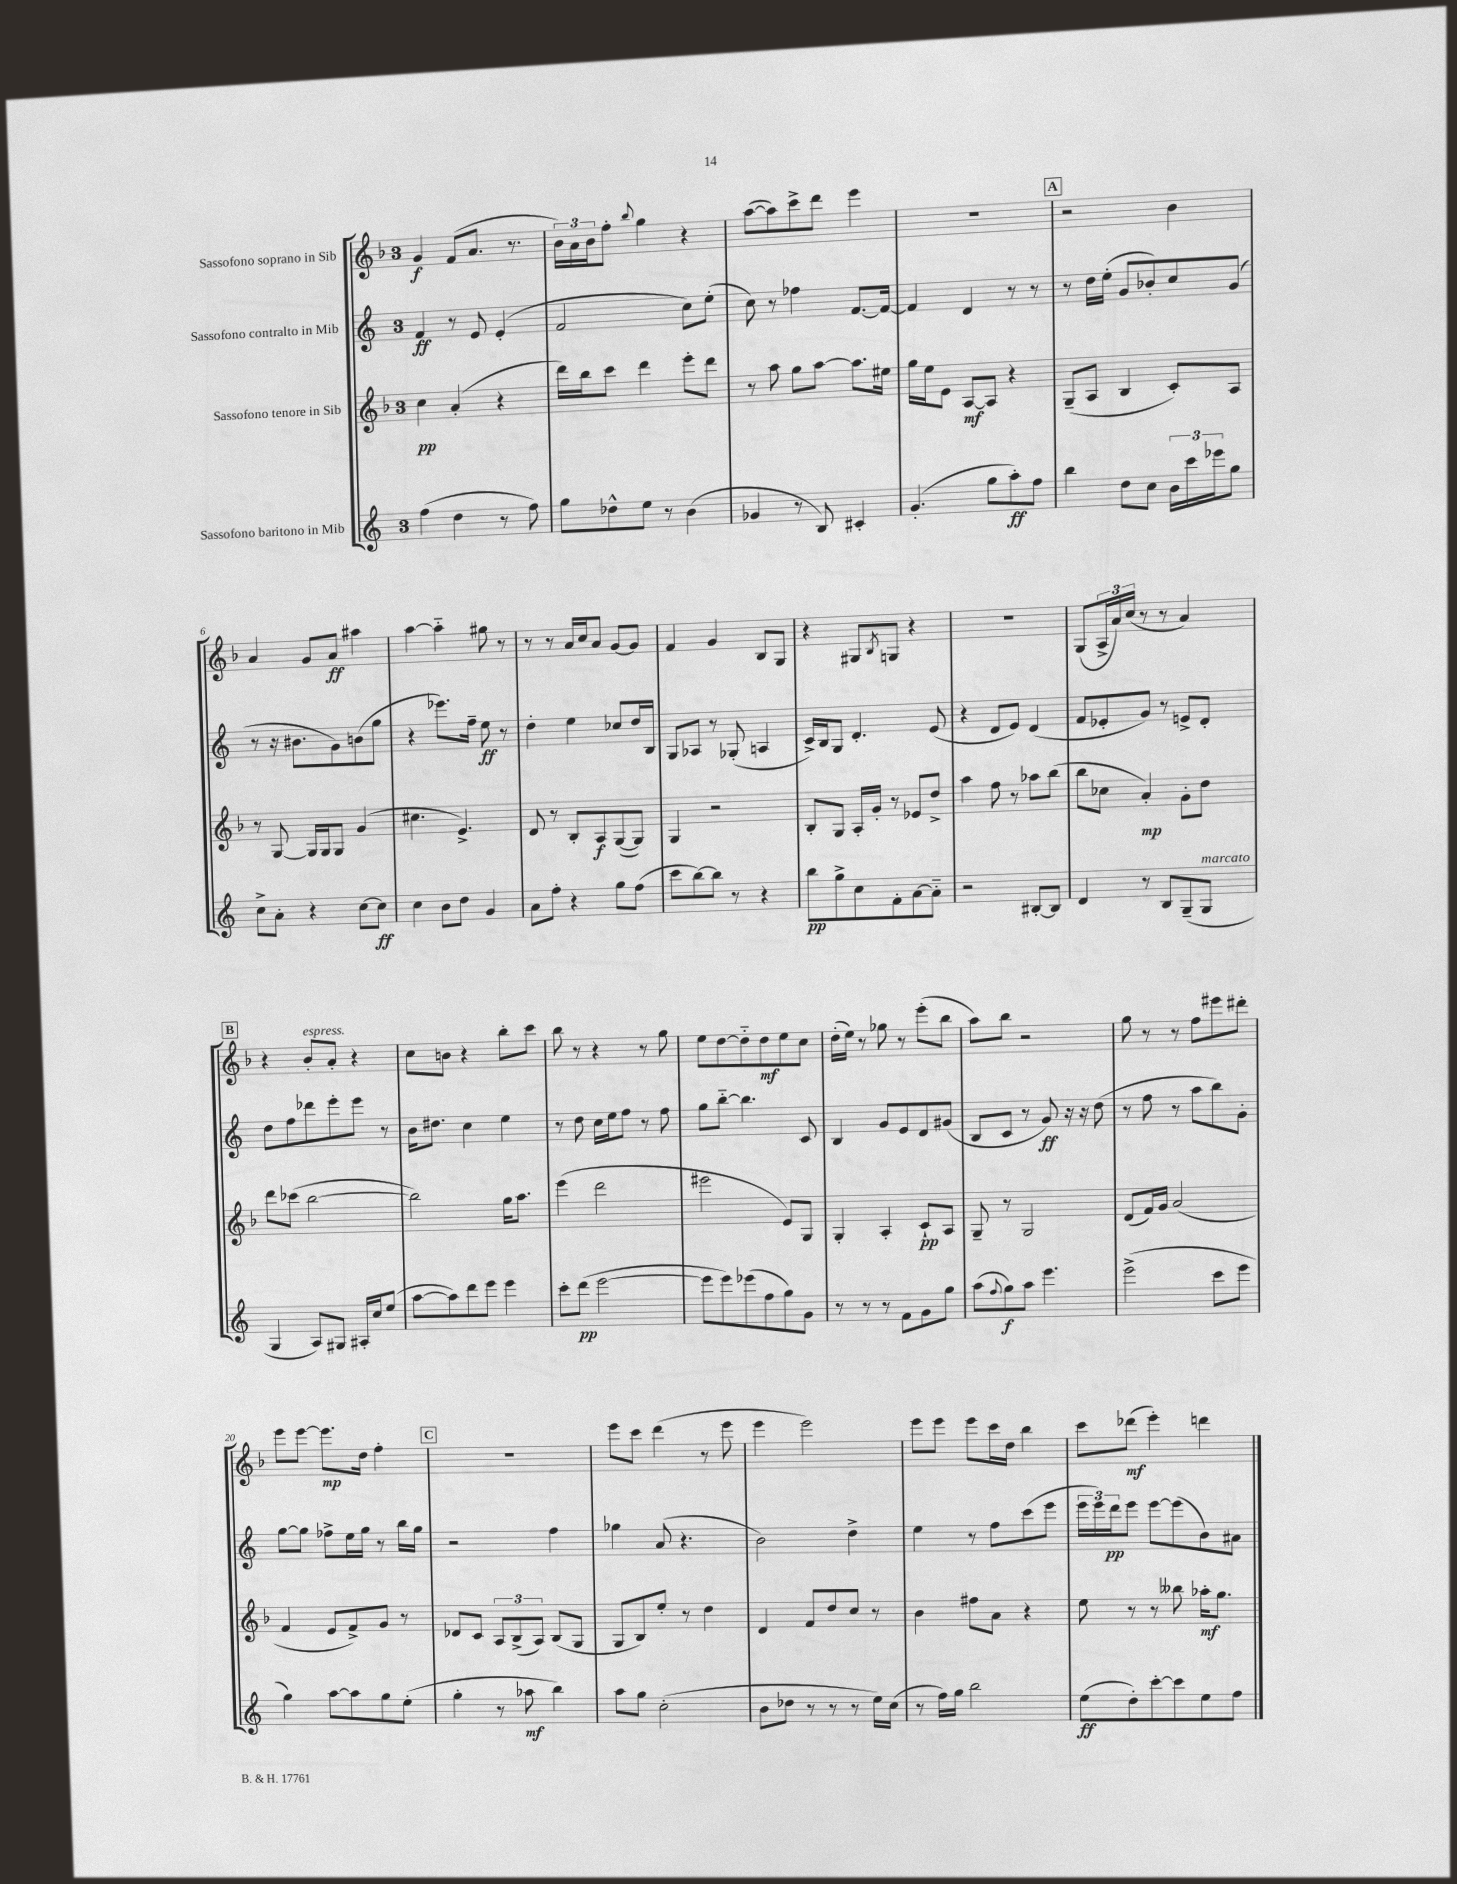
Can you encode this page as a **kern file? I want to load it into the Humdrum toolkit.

**kern	**kern	**kern	**kern
*staff4	*staff3	*staff2	*staff1
*clefG2	*clefG2	*clefG2	*clefG2
*k[]	*k[b-]	*k[]	*k[b-]
*M3/4	*M3/4	*M3/4	*M3/4
(4ff	4cc	4f	4g
4dd	(4a'	8r	(8f
.	.	8e	8.a
8r	4r	(4e'	.
.	.	.	8.r
8ff)	.	.	.
=	=	=	=
8gg	16ddd)	2f	24b-)
.	.	.	24a
.	16bb-	.	.
.	.	.	24b-
8dd-^^	8ccc	.	8ff'
.	.	.	8qqbb-
8ee	4ddd	.	4gg
8r	.	.	.
(4b	8eee'	8cc)	4r
.	8ddd	(8ee'	.
=	=	=	=
4g-	8r	8cc)	([8aa
.	8aa	8r	8aa])
8r	8gg	4ff-	8ccc^
8B)	[8aa	.	8ddd
4c#'	8.aa]	[8.f	4eee
.	16ee#	16f_	.
=	=	=	=
(4.g'	16gg	4f]	2.r
.	16ee	.	.
.	8e	.	.
.	[8A	4d	.
8gg	8A]	.	.
8aa')	4r	8r	.
8ff	.	8r	.
=	=	=	=
4bb	(8G~	8r	2r
.	8A	16dd	.
.	.	(16ee'	.
8dd	4B-	8g	.
8cc	.	8b-')	.
24b	8c')	8cc	4b-
24ccc	.	.	.
24eee-	.	.	.
8gg	8A	(8g	.
=	=	=	=
8cc^	8r	8r	4a
8a'	[8G	16r	.
.	.	8.b#	.
4r	16G]	.	8g
.	16G	.	.
.	8G	8g)	8a
[8cc	(4g	(8b	4aa#
8cc]	.	8gg	.
=	=	=	=
4cc	4.cc#	4r	[4aa
8b	.	8.eee-)	4aa'~]
8dd	4.e^)	.	.
.	.	16ff~	.
4g	.	8ee	8gg#
.	.	8r	8r
=	=	=	=
8a	8d	4dd'	8r
8ff'	8r	.	8r
4r	8B-'	4ee	16a
.	.	.	16cc
.	8A	.	8a
8gg	([8G	8cc-	[8g
(8ff	8G])	16dd	8g]
.	.	16B	.
=	=	=	=
8ccc	4G	8G	4f
[8bb)	.	8A-	.
8bb]	2r	8r	4g
8r	.	(8G-'	.
4r	.	4A	8B-
.	.	.	8G
=	=	=	=
8bb	8B-'	16c^)	4r
.	.	16B	.
8gg^	8G	8G	.
8cc	16A'	4.d'	8G#
.	16g'	.	.
.	.	.	8qB-
8f'	8r	.	8G
[8a	8e-	.	4r
8a'~]	8dd^	(8e	.
=	=	=	=
2r	4aa	4r	2.r
.	8ff	8d	.
.	8r	8e)	.
[8B#'	8aa-	(4d	.
8B#]	(8bb-	.	.
=	=	=	=
4d	8bb-	8f	(8G
.	8cc-	8e-'	24A^
.	.	.	24a)
.	.	.	(24cc
8r	4a')	8g)	8r
8B	.	8r	8r
(8G~	8g'	8e^	4a)
8G	8dd	8d'	.
=	=	=	=
4G	8ddd	8dd	4r
.	(8ccc-	8ff	.
8A)	[2bb-	8ddd-	8b-'
8G#	.	8eee'	8a'
16A#'	.	8eee	4r
16cc	.	.	.
(8ee	.	8r	.
=	=	=	=
[8aa	2bb-])	16b	8cc
.	.	8.dd#	.
8aa])	.	.	8b
8ddd	.	4cc	4r
8eee	.	.	.
4eee	16gg	4ee	8bb-'
.	8.aa	.	.
.	.	.	8ccc
=	=	=	=
8ccc'	(4eee	8r	8bb-
(8ddd	.	8dd	8r
[2eee	2ddd	16cc	4r
.	.	16ee	.
.	.	8ff	.
.	.	8r	8r
.	.	8ff	8gg
=	=	=	=
8eee]	2eee#	8gg	8ee
8eee)	.	[8bb'~	[8dd
(8eee-	.	4.bb]	8dd'~]
8ff	.	.	8dd
8gg)	8e)	.	8ee
8g	8G	8c	8cc
=	=	=	=
8r	4G'	4B	(16dd'
.	.	.	16ee)
8r	.	.	8r
8r	4A'	8g	8gg-
8f	.	8e	8r
8g	8c`	8d	(8eee'
8gg	8A	(8g#	8bb-
=	=	=	=
(8aa	8G~	8B	8aa)
8qqff	.	.	.
8gg)	8r	8c	8bb-
8aa	2G	8r	2r
4.eee	.	8g)	.
.	.	16r	.
.	.	16r	.
.	.	(8dd	.
=	=	=	=
(2eee^	(8d	8r	8gg
.	16f)	8ff	8r
.	16g	.	.
.	(2a	8r	8r
.	.	8aa	8ff
8ccc	.	8bb)	8eee#
8eee	.	8g'	8ddd#'
=	=	=	=
4gg)	4f	[8gg	8eee
.	.	8gg]	[8eee
[8aa	8e	8ff-^	8.eee]
8aa]	8f^)	16ee	.
.	.	16gg	16dd
8gg	8g	8r	4ff'
(8ee'	8r	16bb	.
.	.	16gg	.
=	=	=	=
4gg'	8d-	2r	2.r
.	8c	.	.
8r	12A	.	.
.	(12B-^	.	.
8aa-	.	.	.
.	12A)	.	.
4bb)	(8B-	4ff	.
.	8G	.	.
=	=	=	=
8aa	8G	4gg-	8eee
8gg	8B-)	.	8ccc
(2cc'	8ee'	(8a	(4ddd
.	8r	4.r	.
.	4dd	.	8r
.	.	.	8eee
=	=	=	=
8b	4d	2b)	4eee
8dd-	.	.	.
8r	8f	.	2eee)
8r	8dd	.	.
8r	8cc	4dd^	.
16ee)	8r	.	.
(16cc	.	.	.
=	=	=	=
8r	4b-	4ee	8eee
16ff)	.	.	8eee
16gg	.	.	.
2bb	8ff#	8r	8eee
.	8a	8ff	16ccc
.	.	.	16dd
.	4r	(8ccc	4bb-
.	.	8eee	.
=	=	=	=
(8ee	8ee	24eee	8ccc
.	.	24eee)	.
.	.	24ddd	.
8dd')	8r	8eee	(8ddd-
[8ccc'	8r	[8eee	4eee')
8ccc]	8bb--	(8eee]	.
8ee	16aa-'	8b)	4ddd
.	8.gg	.	.
8ff	.	8a#	.
==	==	==	==
*-	*-	*-	*-
